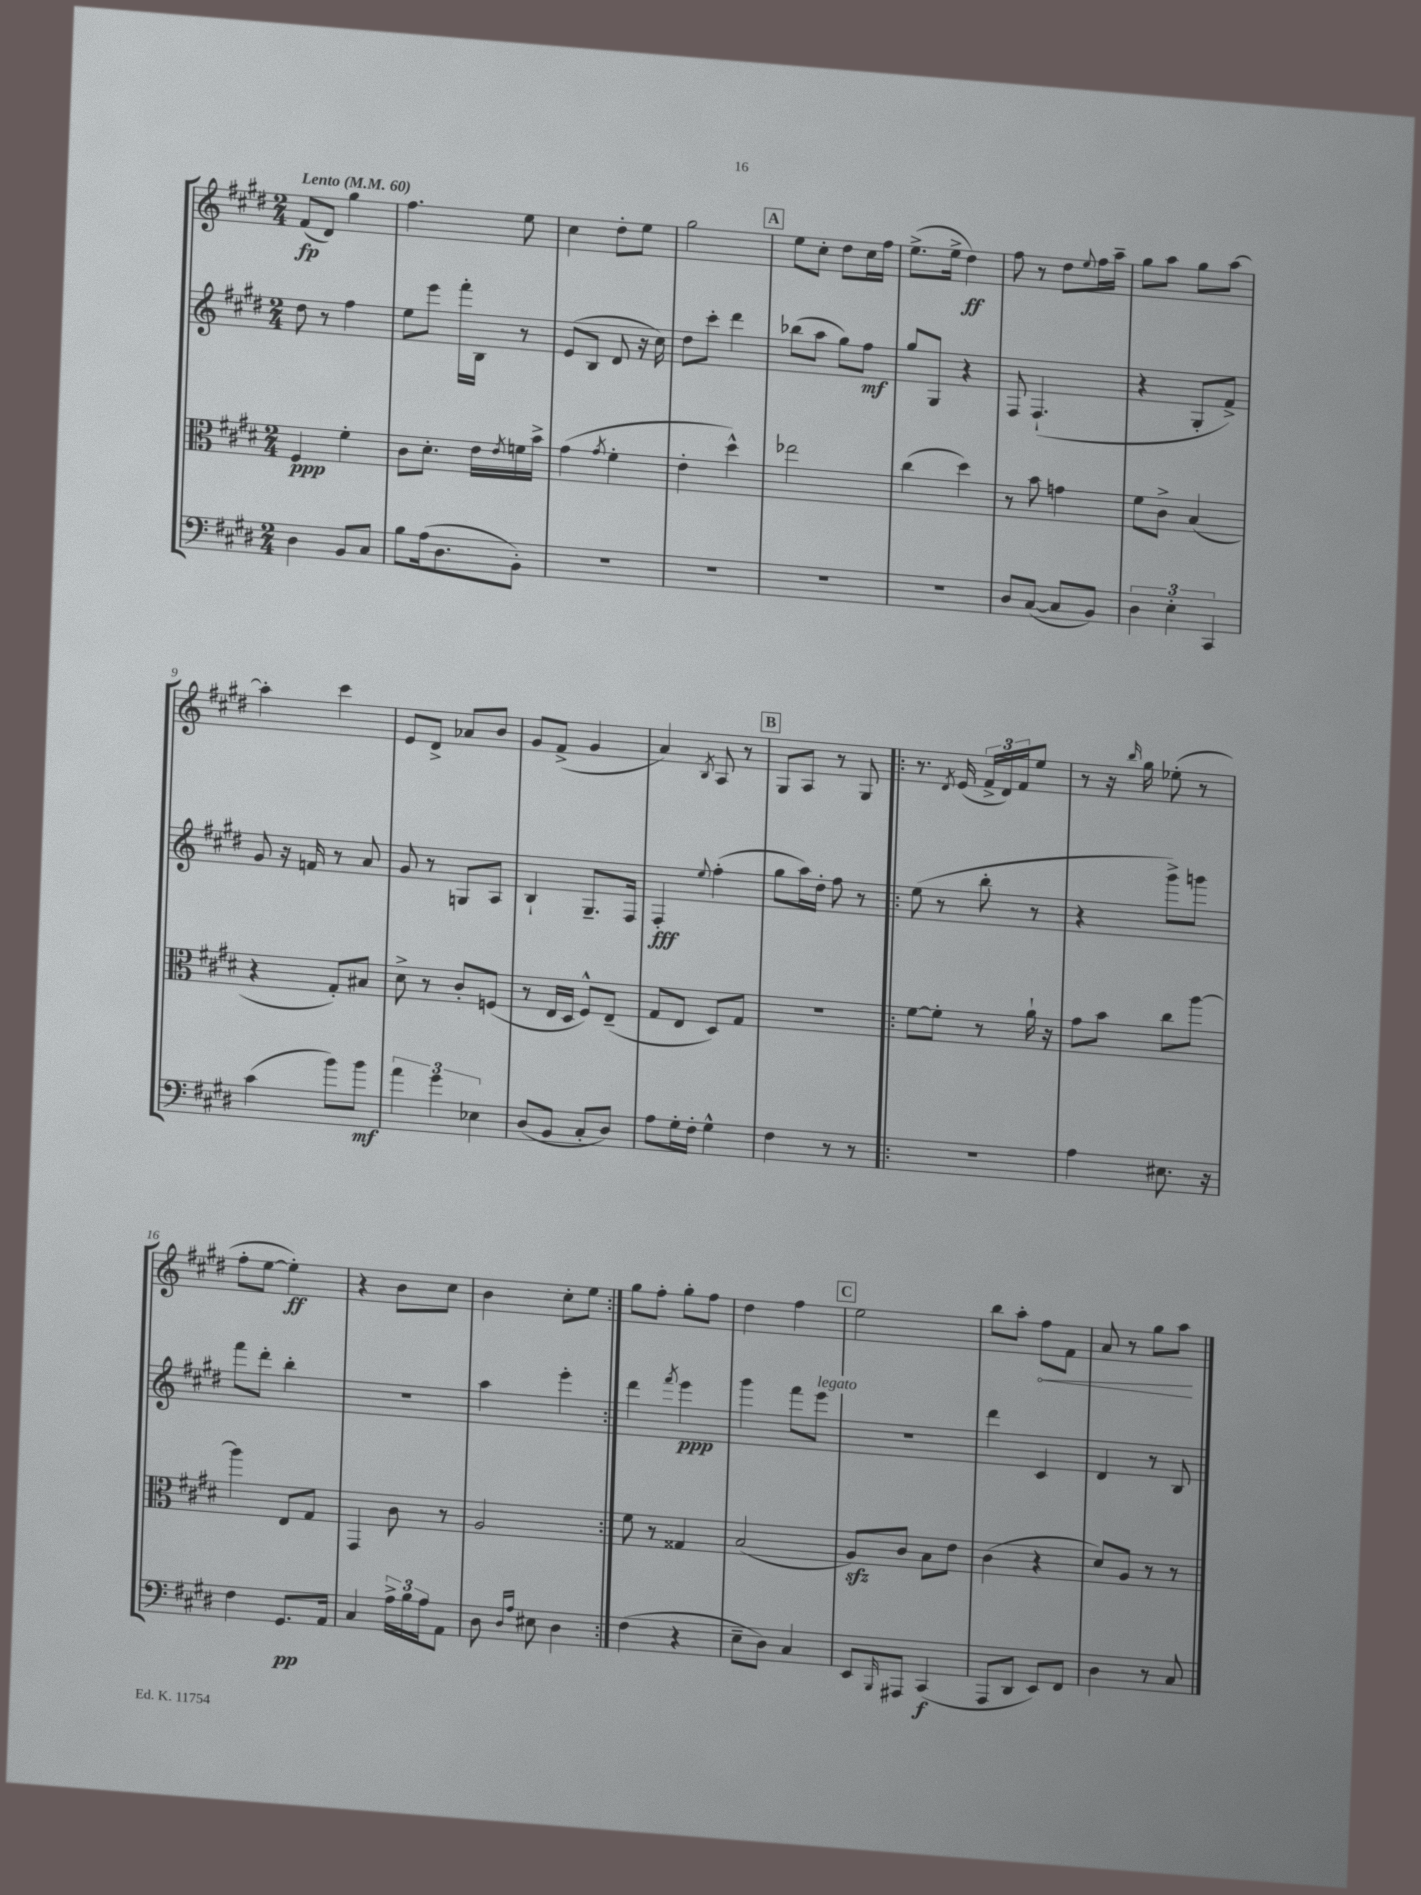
<<
\new StaffGroup <<
\new Staff = "s0" {
    \clef treble \key e \major \numericTimeSignature \time 2/4 \tempo "Lento" 4 = 60
    fis'8\fp( dis'8) gis''4 |
    fis''4. e''8 |
    cis''4 dis''8-. e''8 |
    gis''2 |
    \mark \markup { \box "A" } e''8 cis''8-. dis''8 cis''16 fis''16 |
    e''8.->( e''16-> dis''4\ff) |
    fis''8 r8 dis''8 \appoggiatura { e''8 } fis''16 a''16-- |
    gis''8 a''8 gis''8 a''8~ |
    a''4-. cis'''4 |
    e'8 dis'8-> aes'8 b'8 |
    gis'8 fis'8->( gis'4 |
    a'4) \acciaccatura { b8 } a8 r8 |
    \mark \markup { \box "B" } gis8 a8 r8 gis8 |
    \repeat volta 2 { r8. \acciaccatura { dis'8 } e'16( \tuplet 3/2 { fis'16-> dis'16) fis'16 } e''8 |
    r8 r16 \grace { b''16 } gis''16 ees''8-.( r8 |
    fis''8-. e''8~ e''4-.\ff) |
    r4 b'8 cis''8 |
    b'4 cis''8-. e''8 | }
    gis''8 fis''8-. gis''8-. fis''8 |
    dis''4 fis''4 |
    \mark \markup { \box "C" } e''2 |
    b''8 a''8-. \once \override Hairpin.circled-tip = ##t fis''8\< fis'8 |
    a'8 r8 gis''8 a''8\! \bar "|." |
}
\new Staff = "s1" {
    \clef treble \key e \major \numericTimeSignature \time 2/4
    dis''8 r8 fis''4 |
    e''8 e'''8 fis'''16-. b16 r8 |
    e'8( b8 dis'8 r16 cis''16) |
    dis''8 cis'''8-. dis'''4 |
    \mark \markup { \box "A" } bes''8( a''8 gis''8) fis''8\mf |
    gis''8 gis8 r4 |
    fis8 fis4.-!( |
    r4 gis8-. fis'8->) |
    gis'8 r16 f'16 r8 a'8 |
    gis'8 r8 g8 a8 |
    b4-! gis8.-- fis16 |
    fis4-.\fff \appoggiatura { e''8 } fis''4-.( |
    \mark \markup { \box "B" } gis''8 a''16) dis''16-. fis''8 r8 |
    \repeat volta 2 { e''8( r8 b''8-. r8 |
    r4 gis'''8->) g'''8 |
    fis'''8 dis'''8-. b''4-. |
    r2 |
    a''4 e'''4-. | }
    dis'''4 \acciaccatura { fis'''8 } e'''4\ppp |
    gis'''4 fis'''8 e'''8^\markup { \italic "legato" } |
    \mark \markup { \box "C" } R2 |
    dis'''4 cis'4 |
    dis'4 r8 b8 \bar "|." |
}
\new Staff = "s2" {
    \clef alto \key e \major \numericTimeSignature \time 2/4
    fis4\ppp fis'4-. |
    cis'8 dis'8.-. e'16 \acciaccatura { e'8 } f'16 b'16-> |
    gis'4( \acciaccatura { gis'8 } fis'4-. |
    e'4-. dis''4-^) |
    \mark \markup { \box "A" } ees''2 |
    cis''4( dis''4) |
    r8 b'8 g'4 |
    fis'8 cis'8-> b4( |
    r4 gis8-.) bis8 |
    dis'8-> r8 cis'8-. f8( |
    r8 e16 dis16 fis8-^) e8--( |
    gis8 e8 dis8) gis8 |
    \mark \markup { \box "B" } R2 |
    \repeat volta 2 { fis'8~ fis'8-. r8 a'16-! r16 |
    gis'8 b'8 cis''8 a''8~ |
    a''4 e8 gis8 |
    gis,4 cis'8 r8 |
    a2 | }
    fis'8 r8 gisis4 |
    b2( |
    \mark \markup { \box "C" } a8\sfz) cis'8 b8 e'8 |
    cis'4( r4 |
    dis'8) a8 r8 r8 \bar "|." |
}
\new Staff = "s3" {
    \clef bass \key e \major \numericTimeSignature \time 2/4
    dis4 b,8 cis8 |
    b8 a16( dis8. b,8-.) |
    R2 |
    R2 |
    \mark \markup { \box "A" } R2 |
    R2 |
    dis8 cis8~( cis8 b,8) |
    \tuplet 3/2 { dis4 e4-. cis,4 } |
    cis'4( b'8) b'8\mf |
    \tuplet 3/2 { a'4 gis'4 ees4 } |
    dis8( b,8 cis8-. dis8) |
    a8 gis16-. fis16-. gis4-^ |
    \mark \markup { \box "B" } fis4 r8 r8 |
    \repeat volta 2 { R2 |
    a4 eis8. r16 |
    fis4 gis,8.\pp a,16 |
    cis4 \tuplet 3/2 { a16-> b16 a16 } a,8 |
    dis8 \grace { dis16 a16 } eis8 dis4 | }
    fis4( r4 |
    e8-- dis8) cis4 |
    \mark \markup { \box "C" } e,8 \grace { b,,16 } ais,,8 cis,4\f( |
    a,,8 dis,8 e,8) fis,8 |
    dis4 r8 cis8 \bar "|." |
}
>>
>>
